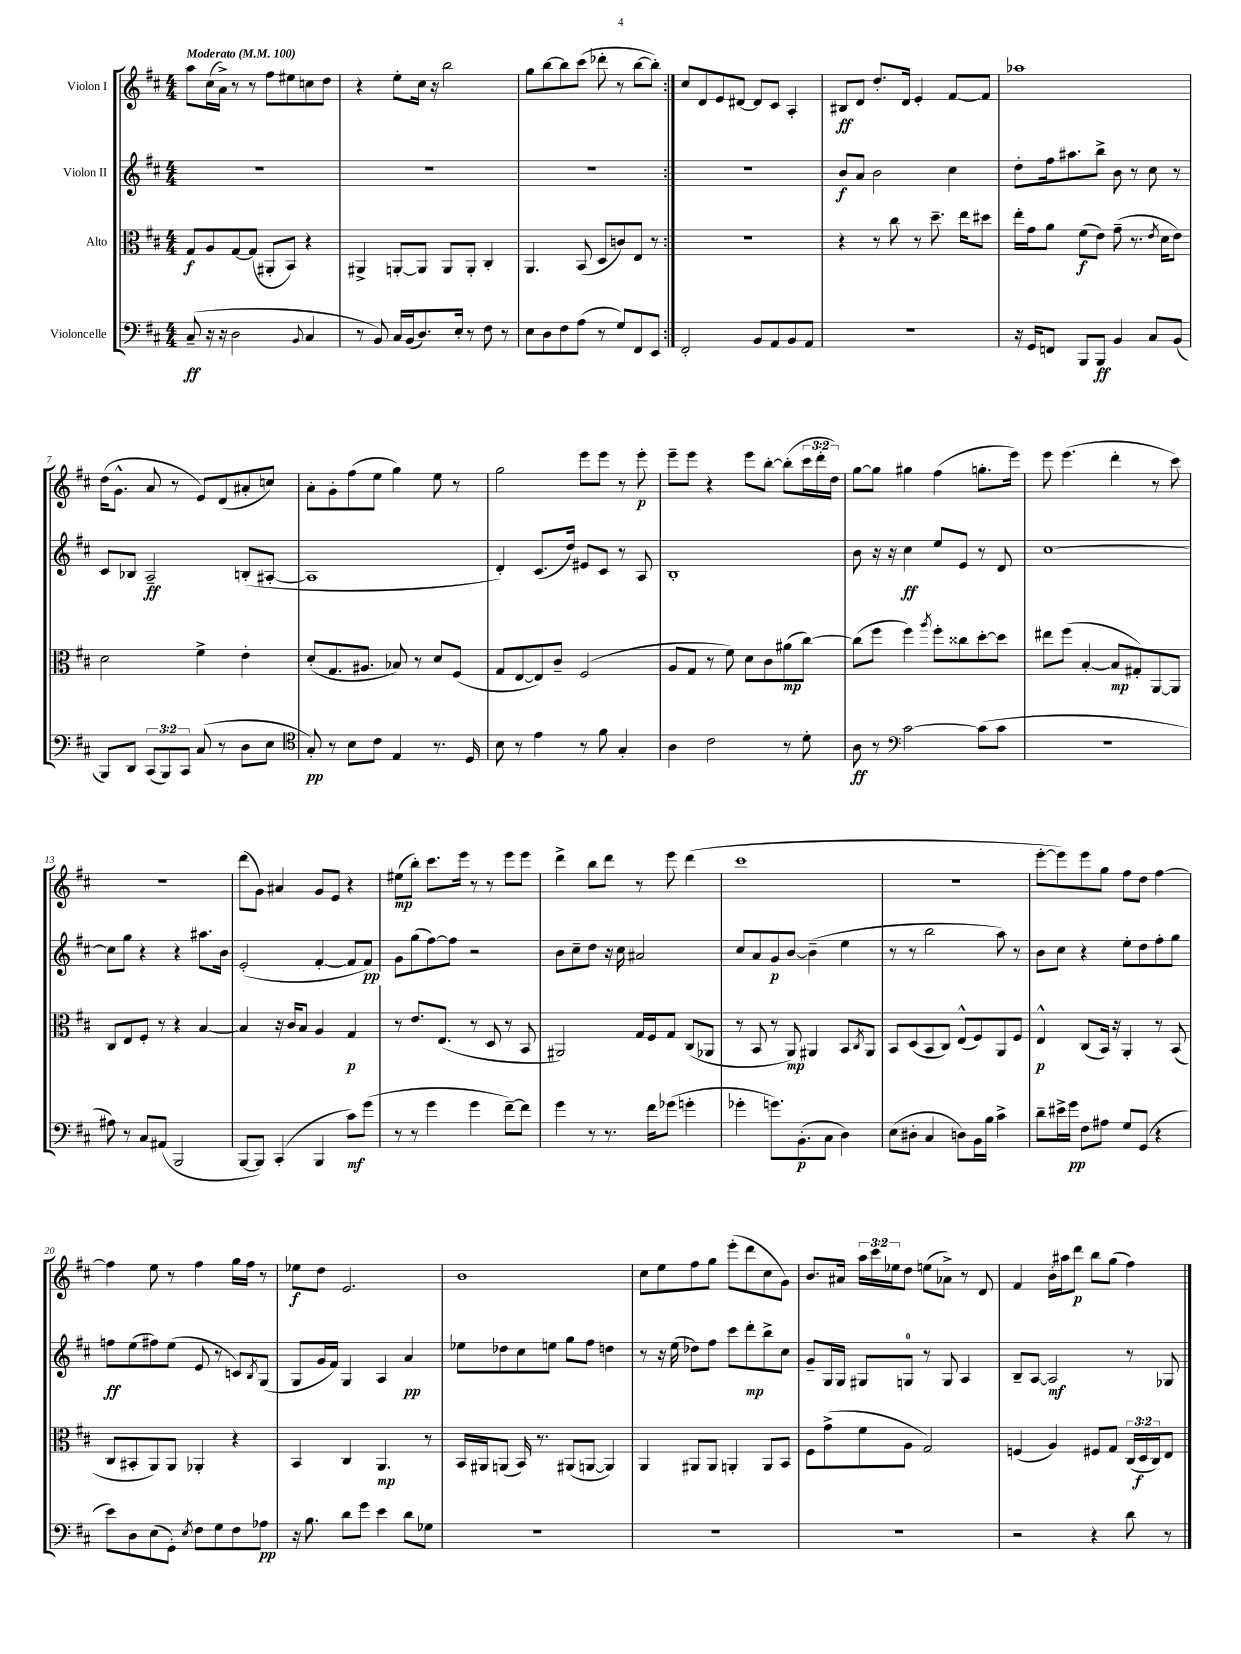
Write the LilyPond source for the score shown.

<<
\new StaffGroup <<
\new Staff = "s0" \with { instrumentName = "Violon I" } {
    \clef treble \key d \major \numericTimeSignature \time 4/4 \override Staff.TupletNumber.text = #tuplet-number::calc-fraction-text \tempo "Moderato" 4 = 100
    \repeat volta 2 { a''8 cis''16( a'16->) r8 r8 fis''8 eis''8 c''8 d''8 |
    r4 e''8-. cis''16 r16 b''2 |
    g''8 b''8~ b''8 cis'''8( des'''8-. r8 b''8~ b''8-.) | }
    cis''8 d'8 e'8 dis'8~ dis'8 cis'8 a4-. |
    bis8\ff d'8 d''8.-. d'16 e'4-. fis'8~ fis'8 |
    aes''1 |
    d''16( g'8.-^ a'8 r8 e'8) d'8( ais'8-. c''8) |
    a'8-. g'8-. fis''8( e''8 g''4) e''8 r8 |
    g''2 e'''8 e'''8 r8 e'''8-.\p |
    e'''8-- e'''8 r4 e'''8 b''8~-. b''8-.( \tuplet 3/2 { cis'''16 d'''16-. d''16) } |
    g''8~ g''8 gis''4 fis''4( g''8.-. e'''16) |
    e'''8 e'''4.( d'''4-. r8 cis'''8) |
    R1 |
    d'''8( g'8) ais'4 g'8 e'8 r4 |
    eis''8\mp( b''8-.) cis'''8. e'''16 r8 r8 e'''8 e'''8 |
    d'''4-> b''8 d'''8 r8 e'''8 d'''4( |
    cis'''1 |
    R1 |
    e'''8~-. e'''8) e'''8 g''8 fis''8 d''8 fis''4~ |
    fis''4 e''8 r8 fis''4 g''16 fis''16 r8 |
    ees''8\f d''8 e'2. |
    b'1 |
    cis''8 e''8 fis''8 g''8 e'''8-.( d'''8 cis''8 g'8) |
    b'8. ais'16 \tuplet 3/2 { a''16 cis'''16 ees''16 } d''8 e''8( aes'8->) r8 d'8 |
    fis'4 b'16-. ais''16 d'''8\p b''8 g''8( fis''4) \bar "|." |
}
\new Staff = "s1" \with { instrumentName = "Violon II" } {
    \clef treble \key d \major \numericTimeSignature \time 4/4
    \repeat volta 2 { R1 |
    R1 |
    R1 | }
    R1 |
    b'8\f a'8 b'2 cis''4 |
    d''8-. fis''16 ais''8. b''8-> b'8 r8 cis''8 r8 |
    cis'8 bes8 a2--\ff b8-.( ais8~-. |
    ais1 |
    d'4-.) cis'8.( d''16) eis'8 cis'8 r8 a8 |
    b1-. |
    b'8 r16 r16 cis''4\ff e''8 e'8 r8 d'8 |
    cis''1~ |
    cis''8 g''8 r4 r4 ais''8. b'16 |
    e'2-.( fis'4~-. fis'8 fis'8\pp) |
    g'8 g''8( fis''8~) fis''8 r2 |
    b'8 cis''8-- d''8 r16 cis''16 ais'2 |
    cis''8 a'8 g'8\p b'8~ b'4--( e''4 |
    r8 r8 b''2 a''8) r8 |
    b'8 cis''8 r4 e''8-. d''8 fis''8-. g''8 |
    f''8\ff e''8( fis''8) e''8( e'8 r8 c'8) \acciaccatura { b8 } g8( |
    g8 g'16 fis'16) g4 a4 a'4\pp |
    ees''8 des''8 cis''8 e''8 g''8 fis''8 d''4 |
    r8 r16 e''16( des''8) fis''8 cis'''8 d'''8-.\mp b''8-> cis''8 |
    g'8-- g16 g16 gis8 g8-0 r8 g8 a4 |
    b8-- a8~ a2\mf r8 ges8 \bar "|." |
}
\new Staff = "s2" \with { instrumentName = "Alto" } {
    \clef alto \key d \major \numericTimeSignature \time 4/4 \override Staff.TupletNumber.text = #tuplet-number::calc-fraction-text
    \repeat volta 2 { g8\f a8 g8~ g8( ais,8-. b,8) r4 |
    ais,4-> a,8~-. a,8 a,8 a,8-. cis4-. |
    a,4. b,8( d8 c'8) e8 r8 | }
    R1 |
    r4 r8 cis''8 r8 d''8.-- e''16 dis''8 |
    e''16-. g'16 a'8 fis'8\f( e'8) g'8--( r8. \acciaccatura { e'8 } d'16 e'8) |
    d'2 fis'4-> e'4-. |
    d'8-.( g8. ais8. bes8) r8 d'8 fis8( |
    g8 e8~ e8) cis'8-- fis2( |
    a8 g8 r8 fis'8) d'8 cis'8 ais'8\mp( cis''8~) |
    cis''8( fis''8 fis''4) \acciaccatura { a''8 } fis''8-. cisis''8 d''8~-. d''8 |
    eis''8 fis''8( b4~-. b8\mp gis8-.) a,8~ a,8 |
    cis8 e8 fis8-. r8 r4 b4~ |
    b4 r16 cis'16 b8 a4 g4\p |
    r8 e'8. e8.( r8 d8 r8 b,8 |
    ais,2) g16 fis16 g8 cis8( aes,8 |
    r8 b,8 r8 a,8\mp) ais,4 b,8 \acciaccatura { cis8 } ais,8 |
    b,8 d8( b,8 cis8) e8-^( fis8) a,8 fis8 |
    e4-^\p cis8( b,16) r16 a,4-. r8 b,8( |
    cis8 bis,8-. a,8) a,8 aes,4-. r4 |
    b,4 cis4 a,4.\mp r8 |
    b,16 ais,16 a,8( b,16) r8. ais,8( a,8~ a,4) |
    a,4 ais,8 ais,8 a,4-. a,8 b,8 |
    fis8 g'8->( fis'8 a8 g2) |
    f4( a4) fis8 g8 \tuplet 3/2 { cis16( d16\f cis16) } e8 \bar "|." |
}
\new Staff = "s3" \with { instrumentName = "Violoncelle" } {
    \clef bass \key d \major \numericTimeSignature \time 4/4 \override Staff.TupletNumber.text = #tuplet-number::calc-fraction-text
    \repeat volta 2 { cis8--\ff( r16 r16 d2 \appoggiatura { b,8 } cis4 |
    r8 b,8) cis16 b,16( d8.) e16-. r8 fis8 r8 |
    e8 d8 fis8 a8( r8 g8) fis,8 e,8 | }
    fis,2-. b,8 a,8 b,8 a,8 |
    R1 |
    r16 g,16 f,8 b,,8 b,,8\ff b,4 cis8 b,8( |
    b,,8) d,8 \tuplet 3/2 { cis,8( b,,8) cis,8 } cis8( r8 d8 e8 |
    \clef tenor g8-.\pp) r8 b8 cis'8 e4 r8. d16 |
    b8 r8 e'4 r8 fis'8 g4-. |
    a4 cis'2 r8 d'8-. |
    a8\ff r8 \clef bass cis'2~ cis'8( cis'8 |
    R1 |
    ais8) r8 cis8 ais,8( b,,2 |
    b,,8~ b,,8) cis,4-.( b,,4 cis'8\mf) g'8( |
    r8 r8 g'4 g'4 fis'8~--) fis'8 |
    g'4 r8 r8. fis'16 ges'8( g'4-. |
    ges'4-. g'8.) b,8.-.\p( cis8 d4) |
    e8( dis8-. cis4 d8) b,16 b16 cis'4-> |
    d'8-- eis'16-> g'16\pp fis8 ais8 g8 g,8( r4 |
    e'8) d8 e8( g,8-.) \acciaccatura { e8 } fis8 g8 fis8 aes8\pp |
    r16 b8. d'8 g'8 e'4 d'8 ges8 |
    R1 |
    R1 |
    R1 |
    r2 r4 d'8 r8 \bar "|." |
}
>>
>>
